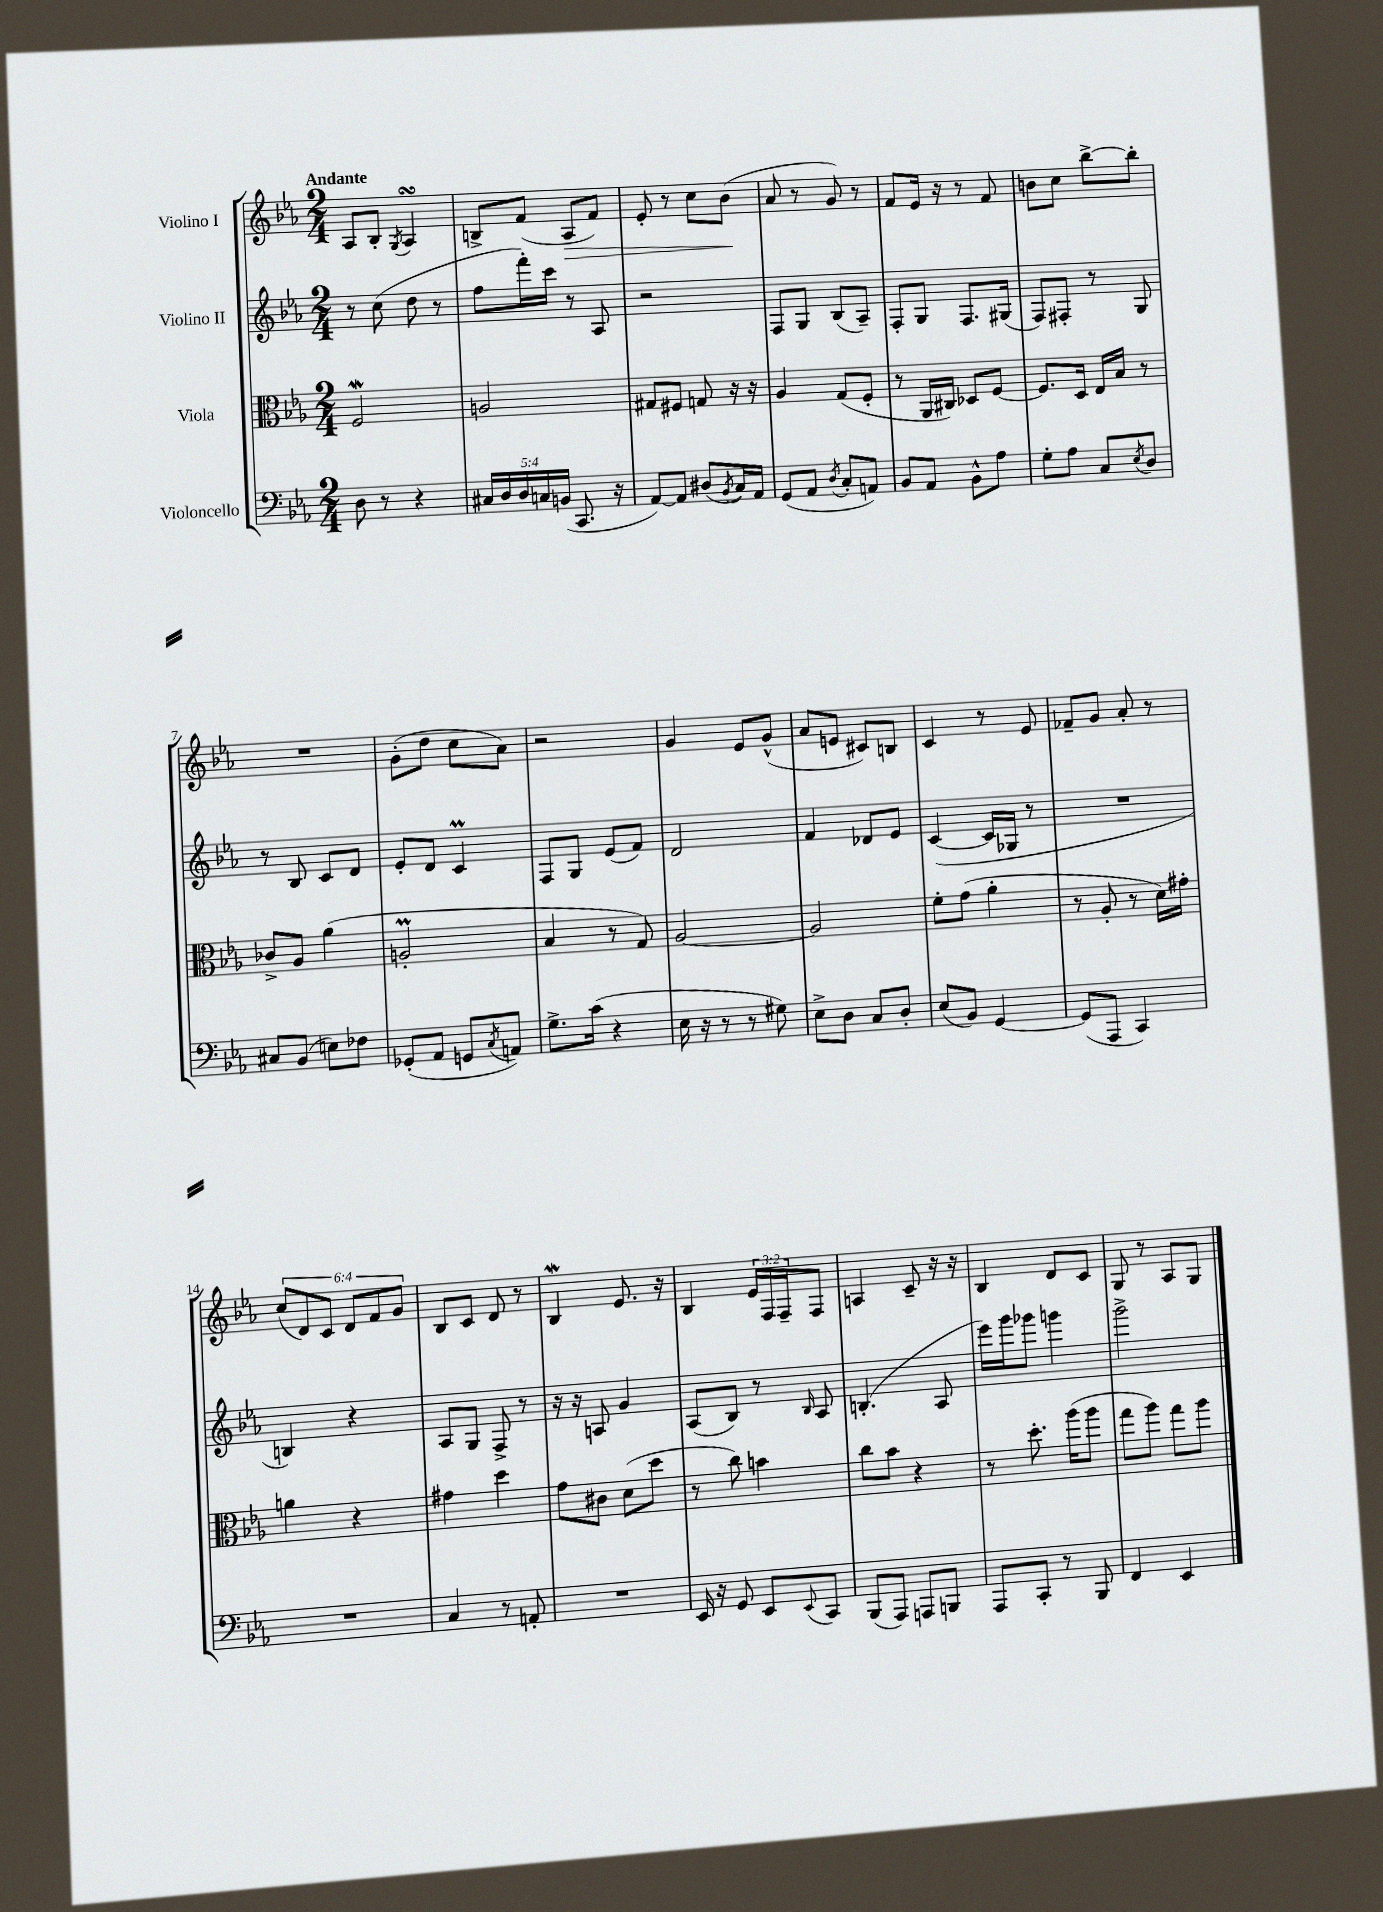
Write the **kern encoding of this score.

**kern	**kern	**kern	**kern	**dynam
*part4	*part3	*part2	*part1	*part1
*staff4	*staff3	*staff2	*staff1	*staff1
*I"Violoncello	*I"Viola	*I"Violino II	*I"Violino I	*
*clefF4	*clefC3	*clefG2	*clefG2	*
*k[b-e-a-]	*k[b-e-a-]	*k[b-e-a-]	*k[b-e-a-]	*
*M2/4	*M2/4	*M2/4	*M2/4	*
=1	=1	=1	=1	=1
!	!	!	!LO:TX:a:B:t=Andante	!
8D\	2FW/	8r	8A-/L	.
8r	.	(8cc\	8B-'/J	.
.	.	.	8qG/	.
4r	.	8dd\	4A-sSSs/	.
.	.	8r	.	.
=2	=2	=2	=2	=2
20C#X/LL	2An/	8ff\L	8Bn^/L	.
20D/	.	.	.	.
20D/	.	.	.	.
.	.	16fff'\L)	(8f/J	.
20Cn/	.	.	.	.
.	.	16ccc\JJ	.	.
(20BBn/JJ	.	.	.	.
!	!	!	!	!LO:HP:b
8.CC/	.	8r	8A-/L	>
.	.	8A-/	8f/J)	.
16r	.	.	.	.
=3	=3	=3	=3	=3
[8AA-/L)	8G#X/L	2r	8e-'/	.
8AA-/J]	8F#X/J	.	8r	.
(8D#X/L	8Gn/	.	8cc\L	.
8qBB-/	.	.	.	.
16C/L)	16r	.	(8b-\J	.
16AA-/JJ	16r	.	.	.
.	.	.	.	]
=4	=4	=4	=4	=4
(8GG/L	4A-/	8F/L	8a-/	.
8AA-/J	.	8G/J	8r	.
8qD/	.	.	.	.
8C'/L	(8G/L	(8B-/L	8g/)	.
8AAn/J)	8F'/J	8A-~/J)	8r	.
=5	=5	=5	=5	=5
8BB-/L	8r	8F'/L	8f/L	.
8AA-/J	16AA-/LL	8G/J	16e-/Jk	.
.	16C#X/JJ)	.	16r	.
8BB-^^\L	8D-X/L	8.F/L	8r	.
8A-\J	[8F/J	.	8f/	.
.	.	(16G#X/Jk	.	.
=6	=6	=6	=6	=6
8G'\L	8.F/L]	8F/L)	8bn\L	.
8A-\J	.	8F#X'/J	8cc\J	.
.	16D/Jk	.	.	.
8C/L	16E-/LL	8r	[8bb-^\L	.
.	16B-/JJ	.	.	.
8qE-/	.	.	.	.
8D/J	8r	8G/	8bb-'\J]	.
!!LO:LB:g=z
=7	=7	=7	=7	=7
8C#X/L	8c-X^/L	8r	2r	.
(8BB-/J	8A-/J	8B-/	.	.
8En\L)	(4a-\	8c/L	.	.
8F-X\J	.	8d/J	.	.
=8	=8	=8	=8	=8
(8GG-X'/L	2Anm'/	8e-'/L	(8g'\L	.
8AA-/J	.	8d/J	8dd\J	.
8GGn/L	.	4cM/	8cc\L	.
8qC/	.	.	.	.
8AAn/J)	.	.	8a-\J)	.
=9	=9	=9	=9	=9
8.G^\L	4B-/	8F/L	2r	.
.	.	8G/J	.	.
(16c\Jk	.	.	.	.
4r	8r	(8e-/L	.	.
.	8G/)	8f/J)	.	.
=10	=10	=10	=10	=10
16E-\	[2A-/	2d/	4g/	.
16r	.	.	.	.
8r	.	.	.	.
8r	.	.	8e-/L	.
8G#X\)	.	.	(8g^^/J	.
=11	=11	=11	=11	=11
8E-^\L	2A-/]	4f/	8a-/L	.
8D\J	.	.	8en/J	.
8C/L	.	8d-X/L	8c#X/L)	.
8D'/J	.	8e-/J	8Bn/J	.
=12	=12	=12	=12	=12
(8E-/L	8f'\L	([4c/	4c/	.
8BB-/J)	(8g\J	.	.	.
[4GG/	4a-'\	16c/LL]	8r	.
.	.	16G-X/JJ	.	.
.	.	8r	8e-/	.
=13	=13	=13	=13	=13
(8GG/L]	8r	2r	8f-X~/L	.
8AAA-/J	8A-'/	.	8g/J	.
4CC/)	8r	.	8a-'/	.
.	16d\LL)	.	8r	.
.	16g#X'\JJ	.	.	.
!!LO:LB:g=z
=14	=14	=14	=14	=14
2r	4an\	4Bn/)	(12cc/L	.
.	.	.	12d/)	.
.	.	.	12c/J	.
.	4r	4r	12d/L	.
.	.	.	12f/	.
.	.	.	12g/J	.
=15	=15	=15	=15	=15
4C/	4g#X\	8A-/L	8B-/L	.
.	.	8G/J	8c/J	.
8r	4dd\	8F^/	8d/	.
8AAn'/	.	8r	8r	.
=16	=16	=16	=16	=16
2r	8g\L	16r	4B-W/	.
.	.	16r	.	.
.	8c#X\J	8An/	.	.
.	(8d\L	4g/	8.e-/	.
.	8dd\J	.	.	.
.	.	.	16r	.
=17	=17	=17	=17	=17
16EE-/	8r	(8A-/L	4B-/	.
16r	.	.	.	.
8GG/	8cc\)	8B-/J)	.	.
8EE-/L	4bn\	8r	24e-/LL	.
.	.	.	24F/	.
.	.	.	24F~/J	.
8qqEE-/	.	16qqB-/	.	.
8CC/J	.	8A-/	8F/J	.
=18	=18	=18	=18	=18
(8BBB-/L	8cc\L	(4.Bn'/	4An/	.
8AAA-/J)	8b-\J	.	.	.
8AAAn/L	4r	.	8c~/	.
8BBBn/J	.	8A-/	16r	.
.	.	.	16r	.
=19	=19	=19	=19	=19
8AAA-/L	8r	16eee-\LL)	4B-/	.
.	.	16ggg\J	.	.
8CC'/J	8.dd'\	8ggg-X\J	.	.
8r	.	4gggn\	8d/L	.
.	(16aa-\KL	.	.	.
8BBB-/	8aa-\J	.	8c/J	.
=20	=20	=20	=20	=20
4FF/	8gg\L	2ggg^\	8G/	.
.	8aa-\J)	.	8r	.
4EE-/	8gg\L	.	8A-/L	.
.	8aa-\J	.	8G/J	.
==	==	==	==	==
*-	*-	*-	*-	*-
